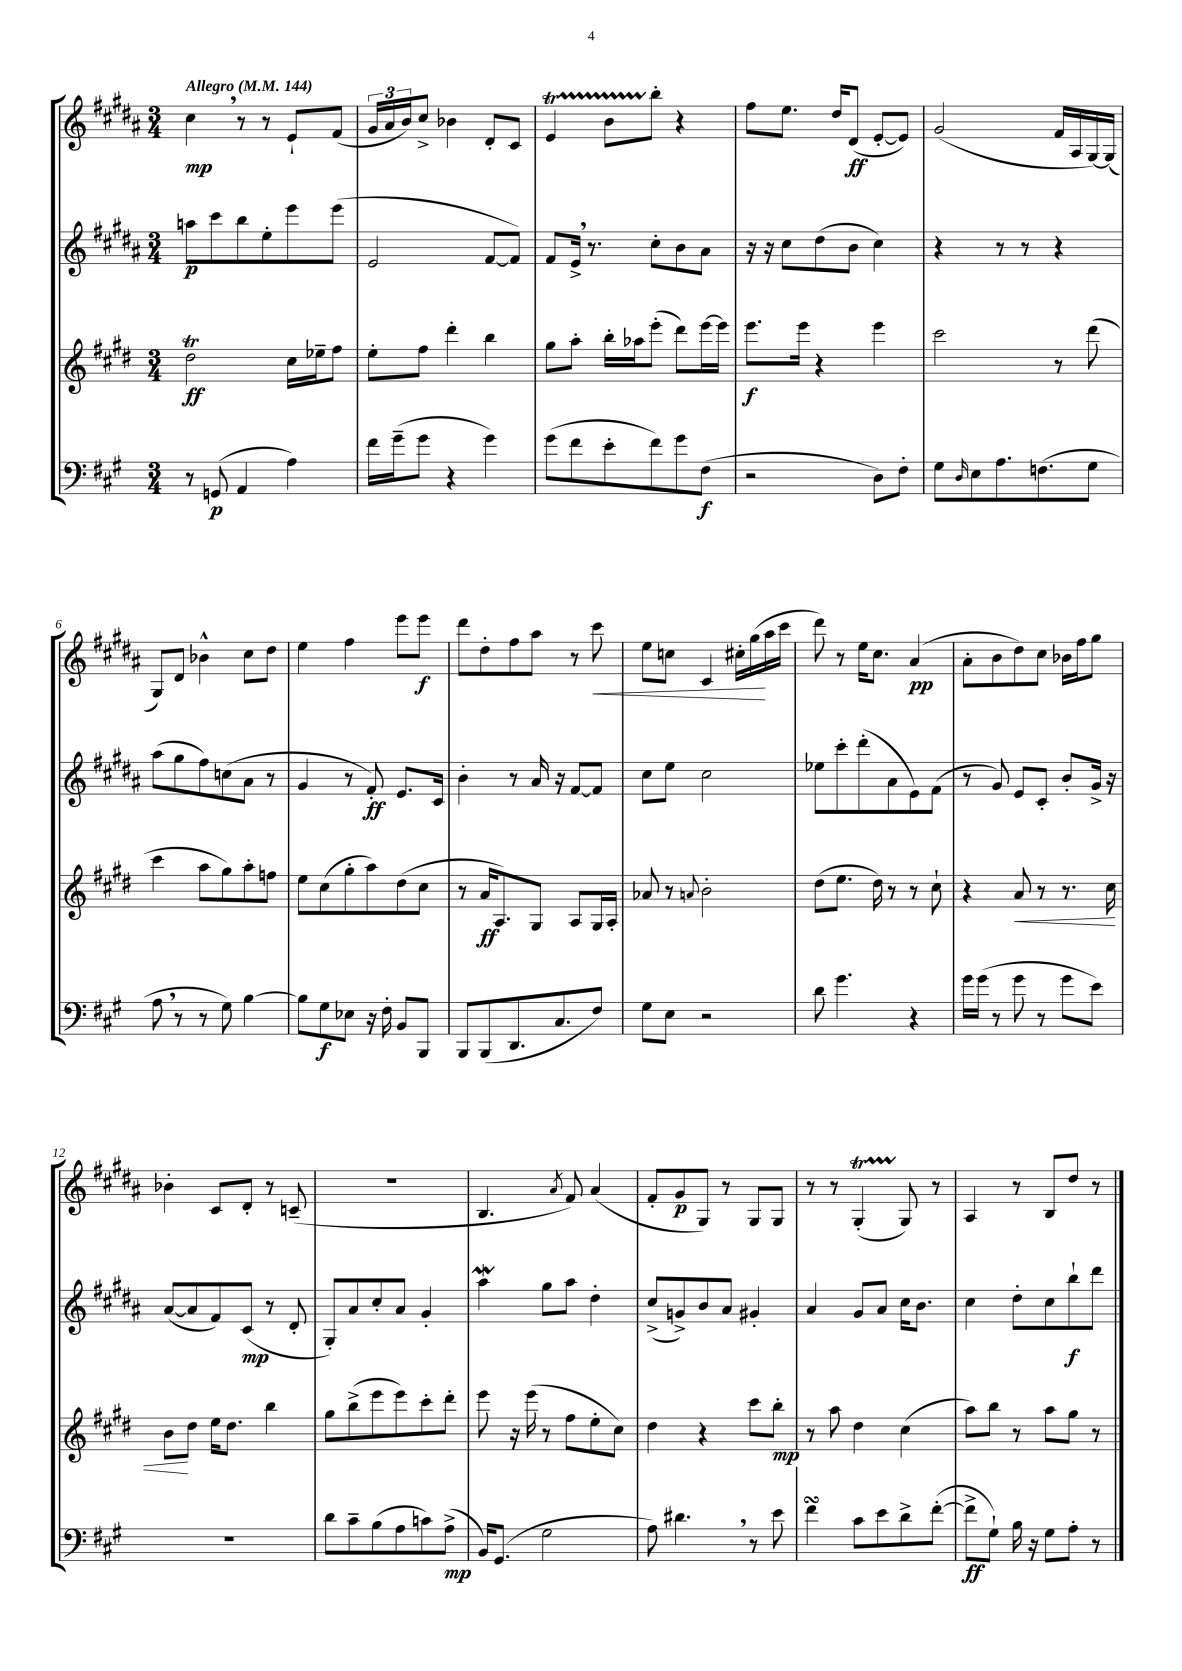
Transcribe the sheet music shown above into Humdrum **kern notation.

**kern	**kern	**kern	**kern
*staff4	*staff3	*staff2	*staff1
*clefF4	*clefG2	*clefG2	*clefG2
*k[f#c#g#]	*k[f#c#g#d#]	*k[f#c#g#d#a#]	*k[f#c#g#d#a#]
*M3/4	*M3/4	*M3/4	*M3/4
*MM144	*MM144	*MM144	*MM144
8r	2dd#\	8aa\L	4cc#\
(8GG/	.	8ccc#\	.
4AA/	.	8bb\	8r
.	.	8ee'\	8r
4A\)	16cc#\LL	8eee\	8e`/L
.	16ee-~\J	.	.
.	8ff#\J	(8eee\J	(8f#/J
=	=	=	=
16f#\LL	8ee'\L	2e/	24g#/LL
.	.	.	24a#/
(16g#~\J	.	.	.
.	.	.	24b/J)
8g#\J	8ff#\J	.	8cc#^/J
4r	4ddd#'\	.	4b-\
4g#\)	4bb\	[8f#/L	8d#'/L
.	.	8f#/]J)	8c#/J
=	=	=	=
(8g#\L	8gg#\L	8f#/L	4e/
8f#\	8aa'\J	16e^/Jk	.
.	.	8.r	.
8e'\	16bb'\LL	.	8b\L
.	16aa-\J	.	.
8f#\)	(8eee'\J	8cc#'\L	8bb'\J
8g#\	8ddd#\L)	8b\	4r
(8F#\J	[16eee\L	8a#\J	.
.	16eee\]JJ	.	.
=	=	=	=
2r	8.eee\L	16r	8ff#\L
.	.	16r	.
.	.	8cc#\L	8.ee\J
.	16eee\Jk	.	.
.	4r	(8dd#\	.
.	.	.	16dd#/LK
.	.	8b\J	(8d#/J
8D\L)	4eee\	4cc#\)	[8e'/L
8F#'\J	.	.	8e/]J)
=	=	=	=
8G#\L	2ccc#\	4r	(2g#/
16qqD/	.	.	.
8E\	.	.	.
8.A\	.	8r	.
.	.	8r	.
(8.F\	.	.	.
.	8r	4r	16f#/LL
.	.	.	16A#/
8G#\J	(8ddd#\	.	[16G#/)
.	.	.	(16G#/]JJ
=	=	=	=
8A\	4ccc#\	(8aa#\L	8G#/L)
8r	.	8gg#\	8d#/J
8r	8aa\L	8ff#\)	4b-^^\
8G#\)	8gg#\)	(8cc\	.
[4B\	8aa'\	8a#\J	8cc#\L
.	8ff\J	8r	8dd#\J
=	=	=	=
8B\]L	8ee\L	4g#/	4ee\
8G#\	(8cc#\	.	.
8E-\J	8gg#'\	8r	4ff#\
16r	8aa\)	8f#'/)	.
16F#'\	.	.	.
8BB/L	(8dd#\	8.e/L	8eee\L
8BBB/J	8cc#\J	.	8eee\J
.	.	16c#/Jk	.
=	=	=	=
8BBB/L	8r	4b'\	8ddd#\L
(8BBB/	16a/LK	.	8dd#'\
.	8.A/)	.	.
8.DD/	.	8r	8ff#\
.	8G#/J	16a#/	8aa#\J
8.C#/	.	16r	.
.	8A/L	[8f#/L	8r
8F#/J)	16G#/L	8f#/]J	8ccc#\
.	16A'/JJ	.	.
=	=	=	=
8G#\L	8a-/	8cc#\L	8ee\L
8E\J	8r	8ee\J	8cc\J
.	8qqa/	.	.
2r	2b'\	2cc#\	4c#/
.	.	.	16cc#'\LL
.	.	.	(16gg#\
.	.	.	16aa#\
.	.	.	16ccc#\JJ
=	=	=	=
8d\	(8dd#\L	8ee-\L	8ddd#\)
4.g#\	8.ee\J	8ccc#'\	8r
.	.	(8ddd#'\	16ee\LK
.	16dd#\)	.	8.cc#\J
.	8r	8a#\	.
4r	8r	8e\)	(4a#/
.	8cc#`\	(8f#\J	.
=	=	=	=
16g#\LL	4r	8r	8a#'\L
(16g#\JJ	.	.	.
8r	.	8g#/)	8b\
8g#\	8a/	8e/L	8dd#\)
8r	8r	8c#'/J	8cc#\J
8g#\L	8.r	8b'/L	16b-\LL
.	.	.	16ff#\J
8e\J)	.	16g#^/Jk	8gg#\J
.	16cc#\	16r	.
=	=	=	=
2.r	8b\L	([8a#/L	4b-'\
.	8dd#\J	8a#/]	.
.	16ee\LK	8f#/)	8c#/L
.	8.dd#\J	.	.
.	.	(8c#/J	8d#'/J
.	4bb\	8r	8r
.	.	8d#'/	(8c~/
=	=	=	=
8d\L	8gg#\L	8G#'/L)	2.r
8c#~\	(8bb^\	8a#/	.
(8B\	8eee\	8cc#'/	.
8A\	8eee\)	8a#/J	.
8c\)	8ccc#'\	4g#'/	.
(8A^\J	8ddd#'\J	.	.
=	=	=	=
16BB/LK)	8eee\	4aa#\	4.B/
(8.GG#/J	.	.	.
.	16r	.	.
.	(16eee\	.	.
2G#\	8r	8gg#\L	.
.	.	.	8qa#/
.	8ff#\L	8aa#\J	8f#/)
.	8ee'\	4dd#'\	(4a#/
.	8cc#\J)	.	.
=	=	=	=
8A\)	4dd#\	(8cc#^/L	8f#'/L
4.d#\	.	8g^/)	8g#/
.	4r	8b/	8G#/J)
.	.	8a#/J	8r
8r	8ccc#\L	4g#'/	8G#/L
8e\	8bb'\J	.	8G#/J
=	=	=	=
4f#\	8r	4a#/	8r
.	8aa\	.	8r
8c#\L	4dd#\	8g#/L	(4G#'/
8e\	.	8a#/J	.
8d^\	(4cc#\	16cc#\LK	8G#/)
.	.	8.b\J	.
([8f#'\J	.	.	8r
=	=	=	=
8f#^\]L	8aa\L)	4cc#\	4A#/
8G#`\J)	8bb\J	.	.
16B\	8r	8dd#'\L	8r
16r	.	.	.
8G#\L	8aa\L	8cc#\	8B/L
8A'\J	8gg#\J	8bb`\	8dd#/J
8r	8r	8ddd#\J	8r
==	==	==	==
*-	*-	*-	*-
